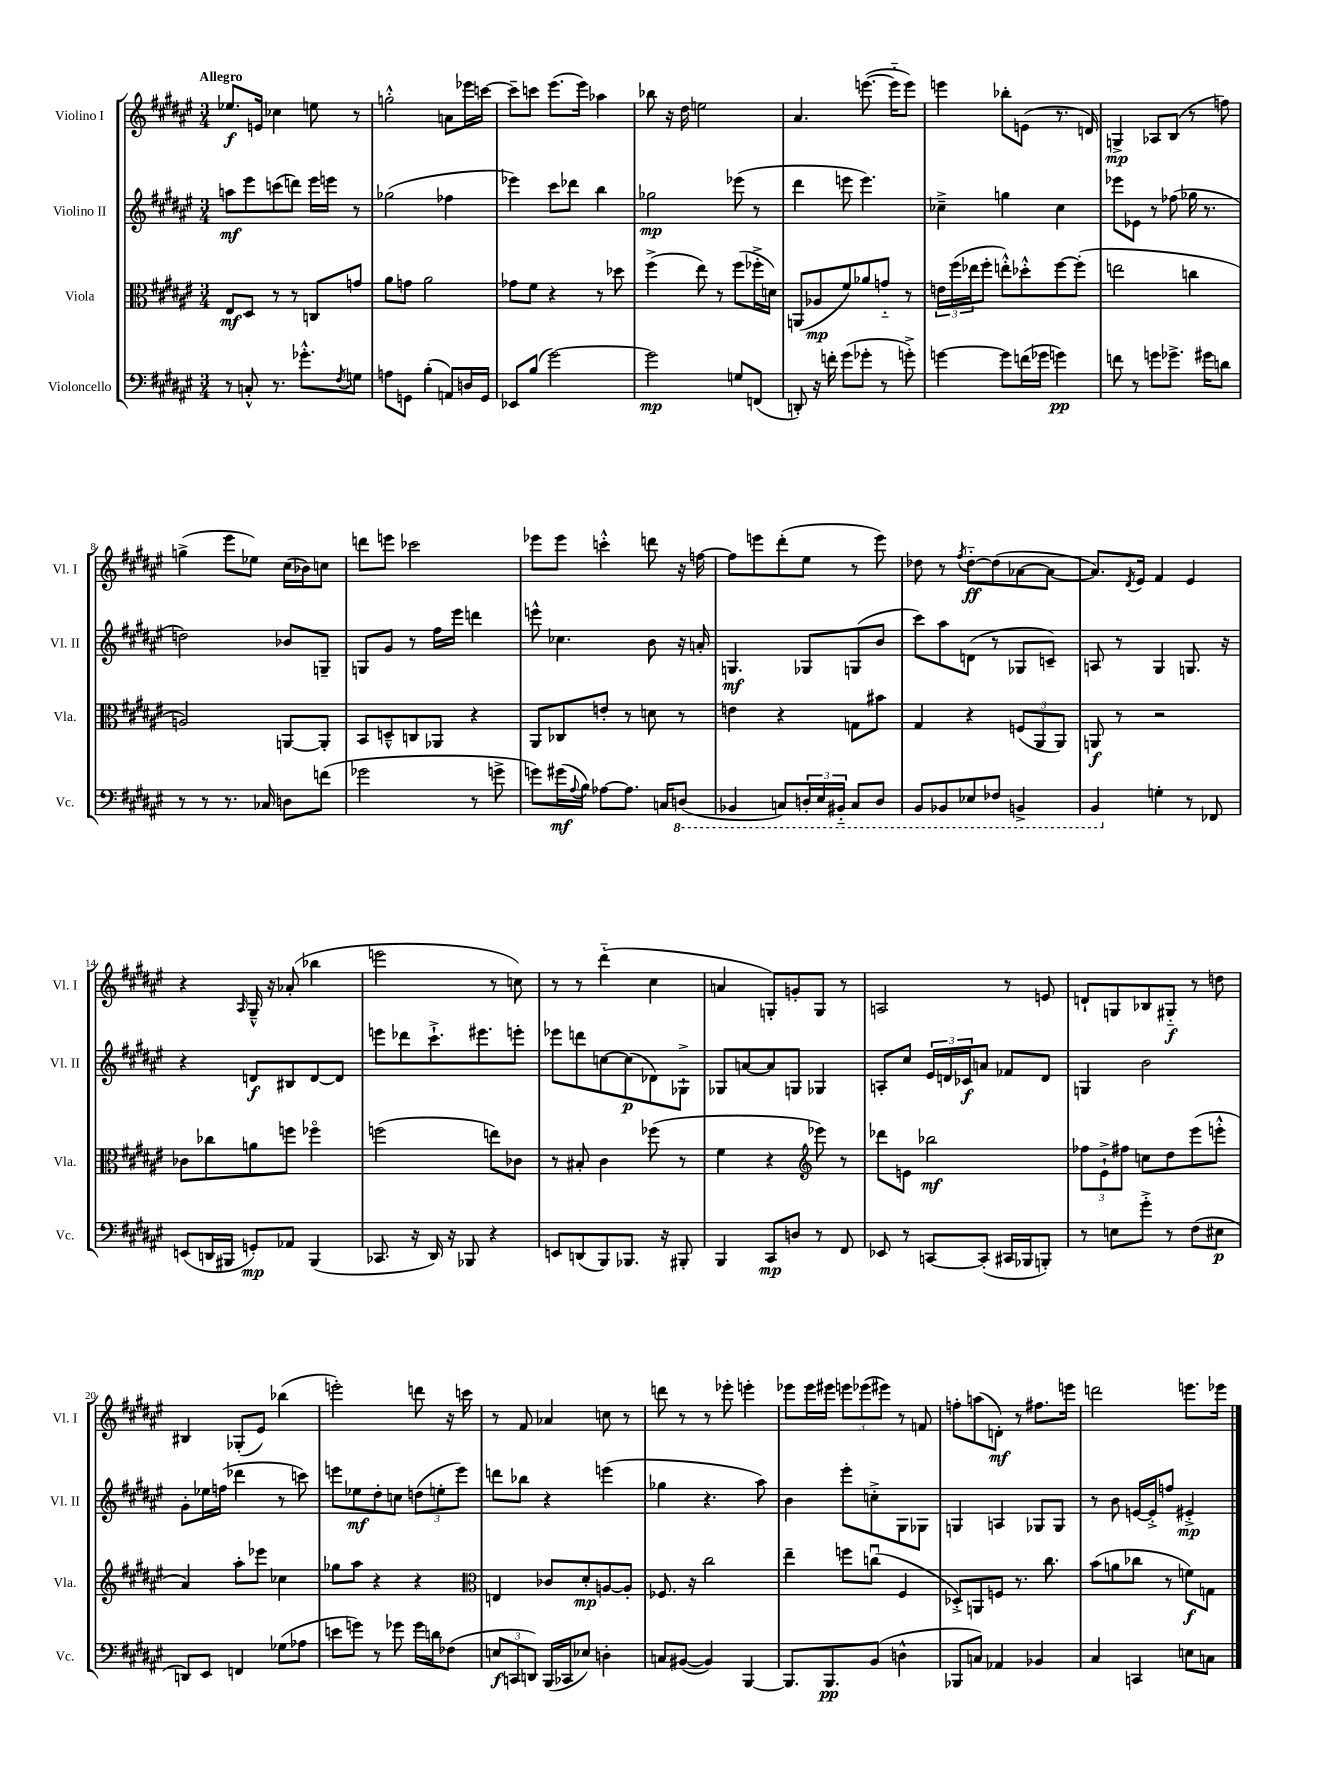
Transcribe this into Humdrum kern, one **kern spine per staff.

**kern	**kern	**kern	**kern
*staff4	*staff3	*staff2	*staff1
*clefF4	*clefC3	*clefG2	*clefG2
*k[f#c#g#d#a#e#]	*k[f#c#g#d#a#e#]	*k[f#c#g#d#a#e#]	*k[f#c#g#d#a#e#]
*M3/4	*M3/4	*M3/4	*M3/4
8r	8E#/L	8aa\L	8.ee-/L
8C'^^/	8D#/J	8eee#\	.
.	.	.	16e/Jk
8.r	8r	(8ccc\	4cc-\
.	8r	8ddd\J)	.
8.g-'^^\L	.	.	.
.	8C/L	16eee#\LL	8ee\
.	.	16eee\JJ	.
8qF#/	.	.	.
8G\J	8g/J	8r	8r
=	=	=	=
8A\L	8a#\L	(2gg-\	2gg'^^\
8GG\J	8g\J	.	.
(4B'\	2a#\	.	.
8AA/L)	.	4ff-\	8a\L
16D/L	.	.	16eee-\L
16GG/JJ	.	.	[16ccc\JJ
=	=	=	=
8EE-/L	8g-\L	4eee-\)	8ccc~\]L
(8B/J	8f#\J	.	8ccc\J
[2g#\)	4r	8ccc#\L	(8.eee#\L
.	.	8ddd-\J	.
.	.	.	16eee#\Jk)
.	8r	4bb\	4aa-\
.	8dd-\	.	.
=	=	=	=
2g#\]	(4ff#^\	2gg-\	8bb-\
.	.	.	16r
.	.	.	16dd#\
.	8ee#\)	.	2ee\
.	8r	.	.
8G/L	(8ff#\L	(8eee-\	.
(8FF/J	16ff-'^\L	8r	.
.	16d\JJ)	.	.
=	=	=	=
8DD'/)	(8AA/L	4ddd#\	4.a#/
16r	8A-/	.	.
16f'\	.	.	.
(8g#\L	8f#/)	8eee\	.
8g-'\J	8a-/	4.eee\)	([8.eee\
8r	8g'~/J	.	.
.	.	.	16eee'~\]LK
8g'^\)	8r	.	8eee\J)
=	=	=	=
[4g\	24e\LL	4cc-~^\	4eee\
.	(24ff#\	.	.
.	24ee-\J	.	.
.	8ff#'\J	.	.
8g\]L	8ee'^^\L)	4gg\	8bb-'\L
(16f\L	8dd-'^^\	.	(8e\J
16g-\JJ	.	.	.
4g\)	[8ff#\	4cc-\	8.r
.	(8ff#'\]J	.	.
.	.	.	16d/)
=	=	=	=
8f\	2ee\	8eee-\L	4G^/
8r	.	8e-\J	.
8g\L	.	8r	8A-/L
8.g-^\J	.	(8ff-\	(8B/J
.	4cc\	16gg-\	8r
16g#\LK	.	8.r	.
8d\J	.	.	8ff\)
=	=	=	=
8r	2A/)	2dd\)	(4gg^\
8r	.	.	.
8.r	.	.	8eee#\L
.	.	.	8ee-\J)
16C-/	.	.	.
8D\L	[8AA/L	8b-/L	(16cc#\LL
.	.	.	16b-\J)
(8f\J	8AA'/]J	8G~/J	8cc\J
=	=	=	=
2g-\	8BB/L	8G/L	8ddd\L
.	8D~^^/	8g#/J	8eee\J
.	8C/	8r	2ccc-\
.	8AA-/J	16ff#\LL	.
.	.	16eee#\JJ	.
8r	4r	4ddd\	.
8g^\	.	.	.
=	=	=	=
8g\L)	8AA#/L	8eee^^\	8eee-\L
(16g#\L	8C-/	4.cc-\	8eee-\J
8qqA#/	.	.	.
16B\JJ)	.	.	.
[8A-\L	8e'/J	.	4ccc'^^\
8.A-\]J	8r	.	.
.	8d\	8b\	8ddd\
16C/LK	.	.	.
(8DD/J	8r	16r	16r
.	.	16a'/	[16ff\
=	=	=	=
4BBB-/	4e\	4.G/	8ff\]L
.	.	.	8eee\
8CC/L)	4r	.	(8ddd#'\
24DD'/L	.	8G-/L	8ee#\J
24EE#/	.	.	.
24BBB#'~/JJ	.	.	.
8CC/L	8G\L	(8G/	8r
8DD/J	8b#\J	8b/J	8eee\)
=	=	=	=
8BBB/L	4G#/	8ccc#\L)	8dd-\
8BBB-/	.	8aa#\	8r
.	.	.	8qff#/
8EE-/	4r	(8d\J	[8dd-'~\L
8FF-/J	.	8r	(8dd-\]
4BBB^/	(12F/L	8G-/L	[8a-\
.	12AA#/	.	.
.	.	8c~/J)	8a-\_J
.	12AA#/J)	.	.
=	=	=	=
4BBB/	8AA/	8A/	8.a-/]L)
.	8r	8r	.
.	.	.	8qd#/
.	.	.	16e#/Jk
4G'\	2r	4G#/	4f#/
8r	.	8.G/	4e#/
8FF-/	.	.	.
.	.	16r	.
=	=	=	=
(8EE/L	8c-\L	4r	4r
16DD/L	8cc-\	.	.
16BBB#/JJ	.	.	.
.	.	.	16qqA#/
8GG'/L)	8a\	8d/L	16G#~^^/
.	.	.	16r
8AA-/J	8ff\J	8B#/	(8a-'/
(4BBB#/	4ff-o\	[8d/	4bb-\
.	.	8d/]J	.
=	=	=	=
8.CC-/	(2ff\	8eee\L	2eee\
.	.	8ddd-\	.
16r	.	.	.
16DD#/)	.	8.ccc#`^\	.
16r	.	.	.
8BBB-/	.	.	.
.	.	8.eee#\	.
4r	8ee\L)	.	8r
.	8c-\J	8eee'\J	8cc\)
=	=	=	=
8EE/L	8r	8eee-\L	8r
(8DD/	8B#'/	8ddd\	8r
8BBB/)	4c#\	[8cc\	(4ddd#'~\
8.BBB-/J	.	(8cc\]	.
.	(8ff-\	8d-\)	4cc#\
16r	.	.	.
8BBB#'/	8r	8G-`^\J	.
=	=	=	=
4BBB/	4f#\	8G-/L	4a/
.	.	[8a/	.
8CC#/L	4r	8a/]	8G'/L)
8D/J	.	8G/J	8g'/
*	*clefG2	*	*
8r	8eee-\)	4G-/	8G/J
8FF#/	8r	.	8r
=	=	=	=
8EE-/	8ddd-\L	8A'/L	2A/
8r	8e\J	8cc#/J	.
[8CC/L	2bb-\	24e#/LL	.
.	.	24d/	.
.	.	24c-/J	.
(8CC'/]J	.	8a/J	.
16CC#/LL	.	8f-/L	8r
16BBB-/J	.	.	.
8BBB'/J)	.	8d/J	8e/
=	=	=	=
8r	12ff-\L	4G/	8d`/L
.	12e#`^\	.	.
8E\L	.	.	8G/
.	12ff#\J	.	.
8g#'^\J	8cc\L	2b\	8B-/
8r	8dd#\	.	8G#'~/J
(8F#\L	(8eee#\	.	8r
8E#\J	8eee'^^\J	.	8dd\
=	=	=	=
8DD/L)	4a#/)	8g#'\L	4B#/
8EE#/J	.	16ee-\L	.
.	.	(16ff\JJ	.
4FF/	8aa#'\L	4ddd-\	(8G-'/L
.	8eee-\J	.	8e#/J)
(8G-\L	4cc-\	8r	(4bb-\
8A-\J	.	8ccc\)	.
=	=	=	=
8e\L	8gg-\L	8eee\L	2eee'\)
8g\J)	8aa#\J	8ee-\	.
8r	4r	8dd#'\	.
8g-\	.	8cc\J	.
16g-\LL	4r	(12dd\L	8ddd\
16d\J	.	.	.
.	.	12ee'\	.
(8F-\J	.	.	16r
.	.	12eee\J)	.
.	.	.	16ccc\
=	=	=	=
*	*clefC3	*	*
12E/L	4E/	8ddd\L	8r
12CC/	.	.	.
.	.	8bb-\J	8f#/
12DD/J)	.	.	.
(16BBB/LL	8c-/L	4r	4a-/
16CC-/J	.	.	.
8E-/J)	8d#'/	.	.
4D'\	[8A/	(4eee\	8cc\
.	8A'/]J	.	8r
=	=	=	=
8C/L	8.F-/	4gg-\	8ddd\
([8BB#/J	.	.	8r
.	16r	.	.
4BB#/])	2cc#\	4.r	8r
.	.	.	8eee-'\
[4BBB/	.	.	4eee'\
.	.	8aa#\)	.
=	=	=	=
8.BBB/]L	4ee#~\	4b\	8eee-\L
.	.	.	16eee-\L
8.BBB/	.	.	16eee#\JJ
.	8ff\L	8eee#'\L	12eee\L
.	.	.	(12eee-\
(8BB/J	(8ccu\J	8cc'^\	.
.	.	.	12eee#\J)
4D^^\	4F#/	8G#\	8r
.	.	8G-\J	8f/
=	=	=	=
8BBB-/L	8D-'^/L)	4G/	8ff'\L
8C/J)	8AA/	.	(8aa\
4AA-/	8F/J	4A/	8d'\J)
.	8.r	.	8r
4BB-/	.	8G-/L	8.ff#\L
.	8.cc#\	.	.
.	.	8G-/J	.
.	.	.	16eee\Jk
=	=	=	=
4C#/	(8b\L	8r	2ddd\
.	8a\	8b\	.
4CC/	8cc-\J	[16e/LL	.
.	.	16e'^/]J	.
.	8r	8ff/J	.
8E\L	8f\L)	4e#'^/	8.eee\L
8C\J	8G\J	.	.
.	.	.	16eee-\Jk
==	==	==	==
*-	*-	*-	*-
